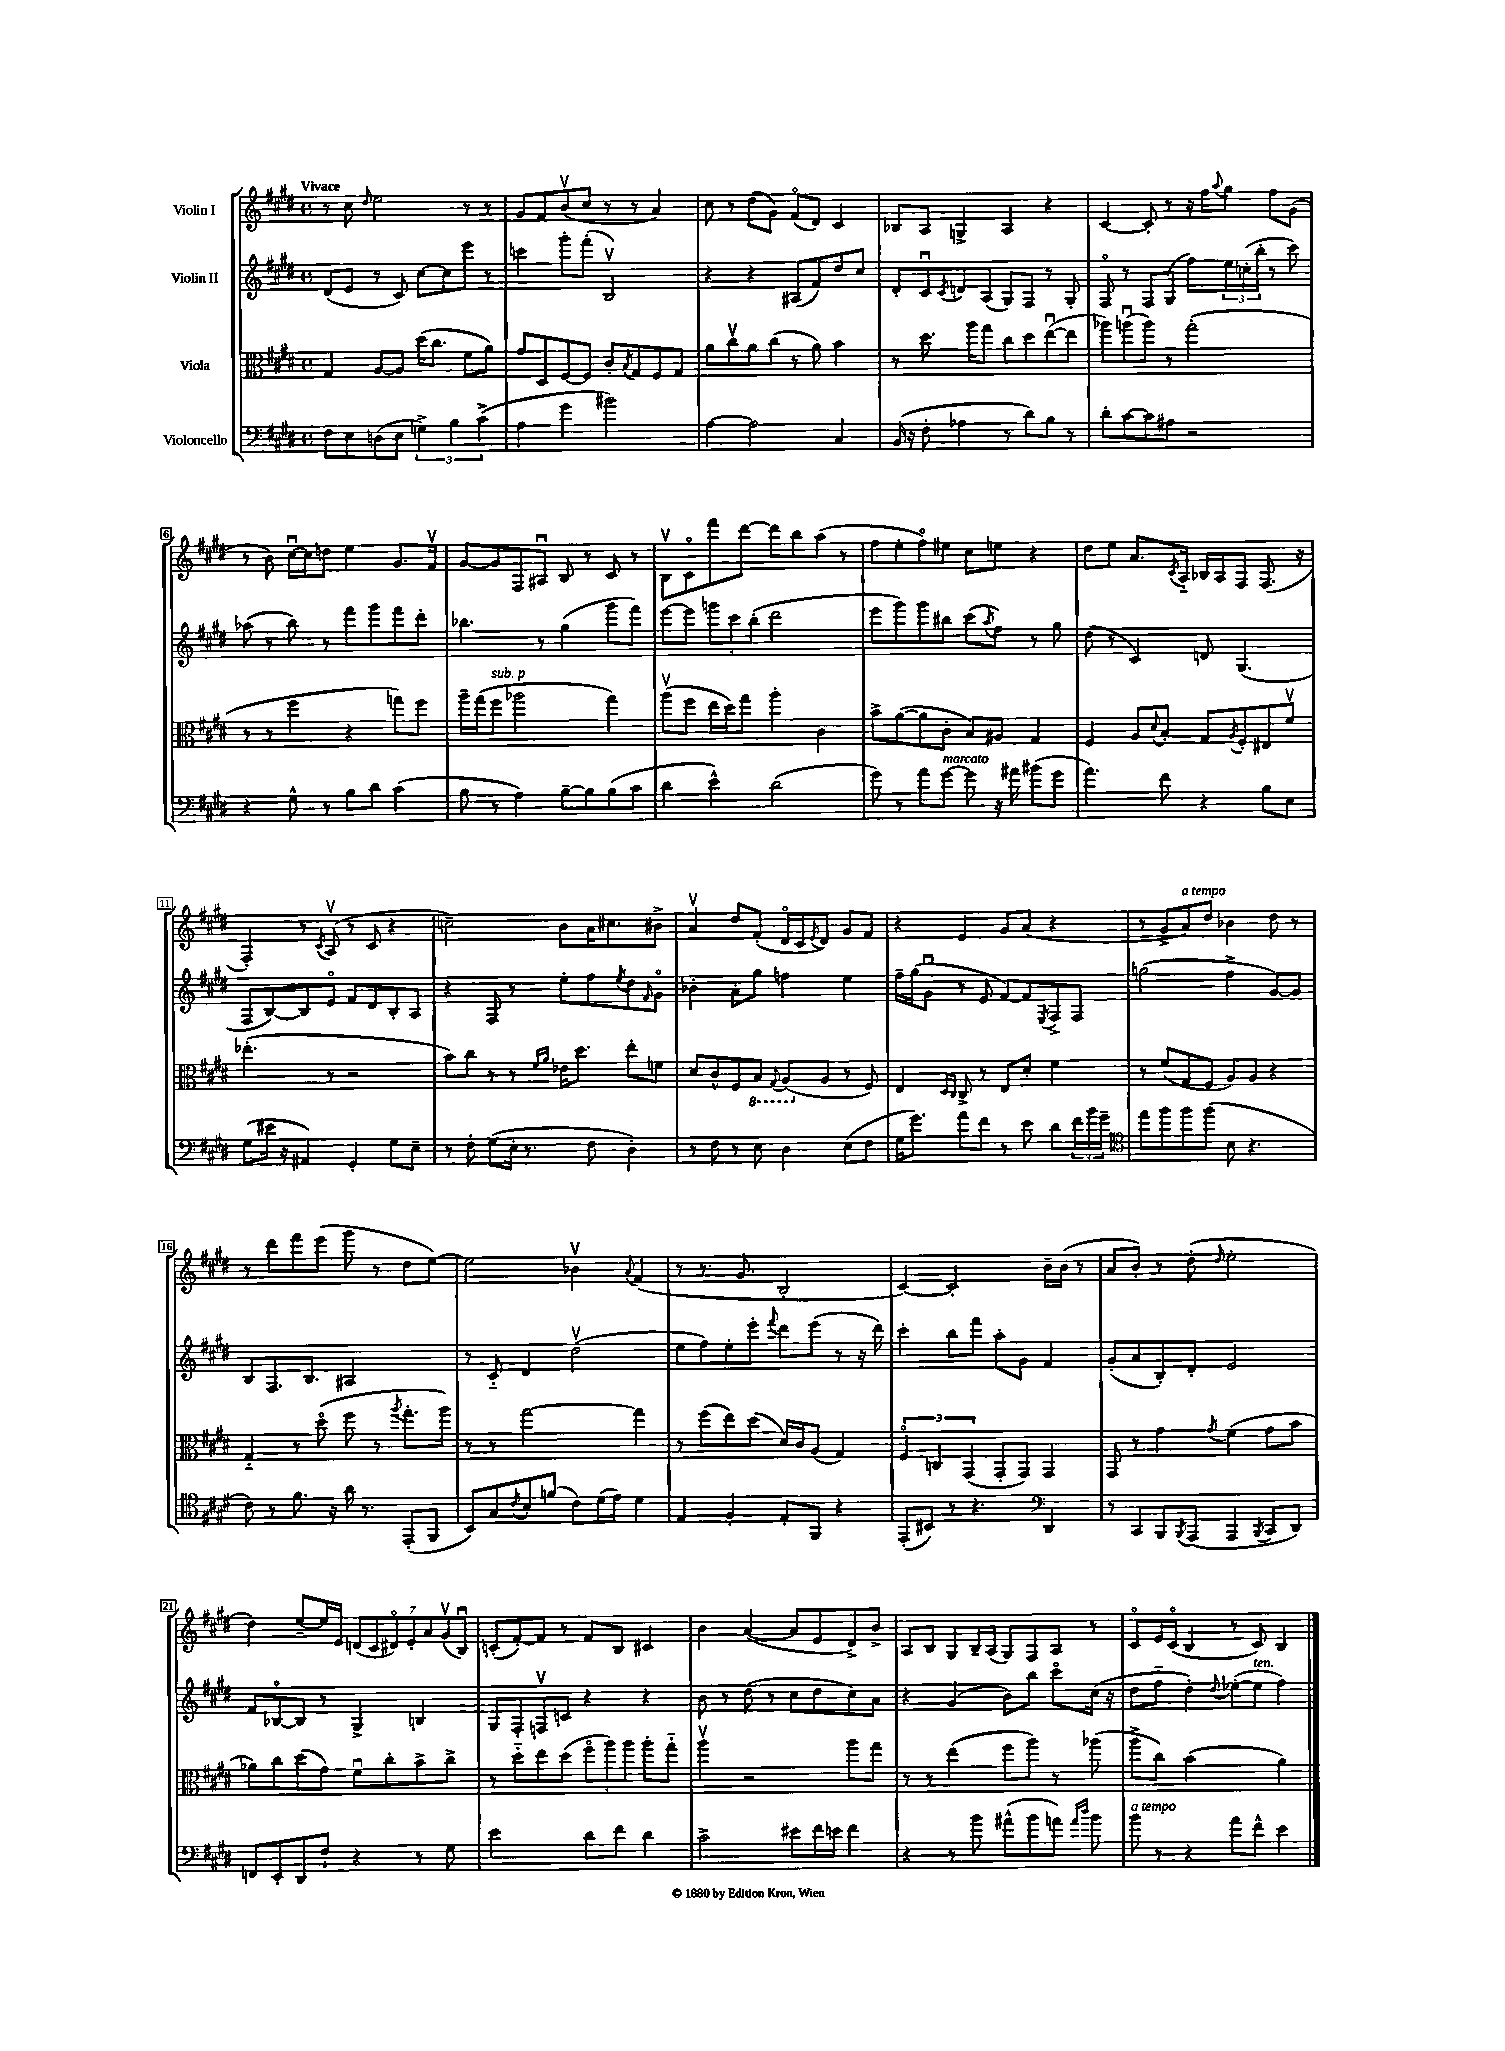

**kern	**kern	**kern	**kern
*part4	*part3	*part2	*part1
*staff4	*staff3	*staff2	*staff1
*I"Violoncello	*I"Viola	*I"Violin II	*I"Violin I
*clefF4	*clefC3	*clefG2	*clefG2
*k[f#c#g#d#]	*k[f#c#g#d#]	*k[f#c#g#d#]	*k[f#c#g#d#]
*M4/4	*M4/4	*M4/4	*M4/4
*met(c)	*met(c)	*met(c)	*met(c)
=1	=1	=1	=1
!	!	!	!LO:TX:a:B:t=Vivace
8F#\L	4G#/	(8d#/L	8r
8E\	.	8e/J	8cc#\
.	.	.	16qqdd#/
(8Dn\	[8A/L	8r	2ee\
8E\J	8A/J]	8c#/)	.
6Gn^\)	(16dd#\KL	[8cc#\L	.
.	8.cc#\J	.	.
.	.	8cc#\]	.
6B\	.	.	.
.	8f#\L	8eee\J	8r
(6c#^\	.	.	.
.	8a\J)	8r	8r
=2	=2	=2	=2
4A\	8g#/L	4cccn\	8g#/L
.	8D#/	.	8f#/
4g#\	[8F#/	8ggg#'\L	(8bv/
.	8F#/J]	(8fff#'\J	8cc#/J
2b#X\)	8c#'/L	2Bv/)	8r
.	8qB/	.	.
.	8G#/	.	8r
.	8F#/	.	4a/)
.	8G#/J	.	.
=3	=3	=3	=3
[4A\	8a\L	4r	8cc#\
.	8cc#v\	.	8r
2A\]	8a\	4r	(8dd#\L
.	(8cc#\J	.	8g#\J)
.	8r	(8A#X/L	(8f#/L
.	8a\)	8f#/)	8d#/J)
4C#/	4b\	8dd#/	4c#/
.	.	8cc#/J	.
=4	=4	=4	=4
(16BB/	8r	8d#'/L	8B-X/L
16r	.	.	.
8F#'\	8.dd#\	8c#u/	8A/J
.	.	8qc#/	.
4A-X\	.	8dn/	4Gn^/
.	16aa\KL	.	.
.	8gg#\J	(8A/J	.
8r	8cc#\L	8G#/L)	4A/
8d#\L)	8dd#\	8F#/J	.
8B\J	([8eeu\	8r	4r
8r	8ee\J]	8G#'/	.
=5	=5	=5	=5
8d#'\L	8aa-X\L)	8F#/	[4c#/
[8c#\	(8aanu\	8r	.
8c#\]	8aa\J)	8F#/L	8c#'/]
8A#X\J	8r	(8G#/J	8r
2r	(2gg#'\	8ff#\L)	16r
.	.	.	16ff#\KL
.	.	.	8qqaa/
.	.	24ee\L	8gg#\J
.	.	(24ccn'\	.
.	.	24bb'\JJ	.
.	.	8r	8ff#\L
.	.	8ccc#\)	(8g#\J
!!LO:LB:g=z
=6	=6	=6	=6
4r	8r	(8aa-X\	8r
.	8r	8r	8b\)
8G#^^\	4ff#\	8bb\)	[16cc#u\LL
.	.	.	16cc#\J]
8r	.	8r	8ddn\J
8B\L	4r	8fff#\L	4ee\
8d#\J	.	8ggg#\	.
(4c#\	8ggn\L)	8fff#\	8.g#/L
.	8ff#\J	8ddd#'\J	.
.	.	.	16f#v/Jk
=7	=7	=7	=7
8B\	16aa~\LL	4.bb-X\	[8g#/L
.	(16gg#\J	.	.
!	!LO:TX:a:i:t=sub. p	!	!
8r	8ff#\J	.	8g#/]
4A\)	2aa-X\	.	8F#/
.	.	8r	8A#Xu/J
[8B~\L	.	(4gg#\	8B/
8B\]	.	.	8r
(8B\	4gg#\)	8ggg#\L	8c#/
8c#\J	.	8fff#\J)	8r
=8	=8	=8	=8
4d#\	(8aav\L	[8eee\L	8Bv\L
.	8ff#\J	8eee\J]	8c#\
4e^^\)	16ee\LL	12gggn\L	8fff#\
.	16dd#\J)	.	.
.	.	12ccc#\	.
.	8gg#\J	.	[8ddd#\J
.	.	(12bb'\J	.
(2d#\	4aa'\	2ddd#\	8ddd#\L]
.	.	.	8bb\
.	4c#\	.	(8aa\J
.	.	.	8r
=9	=9	=9	=9
8g#\)	8b^\L	8eee\L	8ff#\L
8r	([8a\	8ggg#\)	8ee'\
8a\L	8a\]	8ggg#\	8ff#\)
!LO:TX:a:i:t=marcato	!	!	!
[8g#\J	8c#'\J	8bb#X\J	8ee#X\J
8g#\]	8B/L)	(8ccc#\L	8cc#\L
.	.	8qaa/	.
16r	8A#X/J	8ff#\J)	8een\J
16a#X\	.	.	.
(8b#X\L	4G#/	8r	4r
8g#\J	.	8gg#\	.
=10	=10	=10	=10
4.a\)	4F#/	(8dd#\	8dd#\L
.	.	8r	8ee\J
.	8A/L	4c#/)	8.a/L
.	8qqd#/	.	.
8f#\	8B'/J	.	.
.	.	.	8qc#/
.	.	.	16A/Jk
4r	8G#/L	8dn/	16B-X/LL
.	.	.	16A/J
.	8qA/	.	.
.	8F#'/	(4.G#/	8F#/J
8B\L	8E#X/	.	(8.F#/
8E\J	8f#v/J	.	.
.	.	.	16r
!!LO:LB:g=z
=11	=11	=11	=11
(8G#\L	(4.ee-X'\	8F#/L	4F#'/)
16e#X\Jk	.	[8B/)	.
16r	.	.	.
4AA#X/)	.	8B/]	8r
.	.	.	8qc#/
.	8r	8e/J	(8Av/
4GG#'/	2r	8f#/L	8r
.	.	8d#/	8c#/
8G#\L	.	8B'/	4r
8E~\J	.	8A/J	.
=12	=12	=12	=12
8r	8b\L)	4r	2ccn~\)
8F#'\	8cc#\J	.	.
(8G#\L	8r	8F#/	.
16E'\Jk	8r	8r	.
8.r	.	.	.
.	16qqf#/LL	.	.
.	16qqa/JJ	.	.
.	16e-X\KL	8ee'\L	8b\L
.	8.dd#\J	.	.
8F#\	.	8ff#\	16a\K
.	.	.	8.cc#X\
.	.	8qee/	.
4D#'\)	8ee'\L	8dd#\	.
.	.	16qqf#/	.
.	8fn\J	8g#\J	8b#X^\J
=13	=13	=13	=13
8r	8d#/L	4b-X'\	4av/
8F#\	8c#^^/	.	.
8r	8F#/	8a'\L	8dd#/L
*	*8ba	*	*
8E\	8BB/J	8gg#\J	(8f#'/J
.	8qqGG#/	.	.
4D#\	(8AA/L	4ffn\	16d#/LL
.	.	.	16c#/J
.	.	.	8qe/
*	*X8ba	*	*
.	8A/J	.	8d#/J)
(8E\L	8r	4ee\	8g#/L
8F#\J	8F#/)	.	8f#/J
=14	=14	=14	=14
16G#\KL	4E/	16ff#~\LL	4r
8.g#\J)	.	(16gg#\J	.
.	.	8g#u\J	.
.	16qqD#/LL	.	.
.	16qqC#/JJ	.	.
8a\L	8C#^/	8r	4e/
8f#\J	8r	8e/	.
8r	8E/L	[8f#/L)	8g#/L
8e\	8d#'/J	8f#/]	(8a/J
.	.	8qE/	.
8d#\L	4f#\	8F#^/	4r
24f#\L	.	8F#/J	.
24b\	.	.	.
24g#~\JJ	.	.	.
=15	=15	=15	=15
*clefC4	*	*	*
8ee\L	8r	(2ggn\	8r
8ff#\	(8f#/L	.	8g#^/L
!	!	!	!LO:TX:a:i:t=a tempo
8ff#\	8G#/	.	8a/)
(8ff#\J	8F#/J	.	8dd#/J
8B\	8A/L)	4ff#^\	4b-X\
4.r	8A/J	.	.
.	4r	[8g#/L)	8dd#\
.	.	8g#/J]	8r
!!LO:LB:g=z
=16	=16	=16	=16
8c#\)	4G#/	8B/L	8r
8r	.	8.F#/	8ddd#\L
8.f#\	8r	.	8fff#\
.	.	8.B/J	.
.	(8dd#\	.	(8eee\J
16r	.	.	.
16a\	8ff#\	2A#X/	8ggg#\
8.r	.	.	.
.	8r	.	8r
.	8qaa/	.	.
(8EE'/L	8.gg#'\L	.	8dd#\L
8FF#/J	.	.	[8ee\J)
.	16aa\Jk)	.	.
=17	=17	=17	=17
8BB/L)	8r	8r	2ee\]
8G#/	8r	8c#/	.
8qc#/	.	.	.
8B'/	[2gg#\	4d#/	.
(8fn/J	.	.	.
8c#\L)	.	(2dd#v\	4b-Xv\
(16d#\L	.	.	.
16e\JJ)	.	.	.
.	.	.	8qqa/
4d#\	4gg#\]	.	(4f#/
=18	=18	=18	=18
4E/	8r	8ee\L	8r
.	(8ff#\L	8ff#\)	8.r
4F#'/	8ee\)	8ee'\	.
.	.	.	8.g#/
.	(8dd#\J	8eee'\J	.
.	.	8qqfff#/	.
8E'/L	16d#/LL)	8ddd#\L	2B'/
.	16c#/J	.	.
8FF#/J	(8A/J	(8eee\J	.
4r	4G#/)	8r	.
.	.	16r	.
.	.	16ddd#\)	.
=19	=19	=19	=19
(8EE'/L	6F#/	4ccc#'\	[4c#/)
8BB#X/J)	.	.	.
.	6Cn/	.	.
8r	.	8bb\L	2c#'/]
.	(6GG#/	.	.
4.r	.	8fff#\J	.
.	8GG#'/L	8aa'\L	.
.	8GG#/J)	8g#\J	.
*clefF4	*	*	*
4DD#/	4GG#/	4f#/	16b~\LL
.	.	.	(16b\JJ
.	.	.	8r
=20	=20	=20	=20
8r	8GG#/	(8g#'/L	8a/L
8CC#/L	8r	8a/	8b'/J)
8BBB/	4g#\	8B'/)	8r
8qBBB/	.	.	.
(8AAA/J	.	8d#'/J	(8dd#'\
.	8qg#/	.	16qqdd#/
4AAA/	(4f#\	2e/	2ee'\
8qBBB/	.	.	.
8CC#/L	8g#\L	.	.
8DD#/J)	8b\J	.	.
!!LO:LB:g=z
=21	=21	=21	=21
8FFn/L	8a-X\L)	8f#/L	4dd#\)
8EE'/	8cc#\	[8B-X/	.
8DD#/	(8dd#\	8B-/J]	[8ee~/L
8F#`/J	8g#\J)	8r	16ee/L]
.	.	.	16e/JJ
4r	8f#u\L	4G#^/	(14dn/L
.	.	.	14c#/
.	8cc#'\	.	.
.	.	.	14d#X/)
.	.	.	14e'/
8r	8b^\	4Bn/	.
.	.	.	14a/
.	.	.	(14g#v/
8G#\	8cc#^\J	.	.
.	.	.	14Bu/J)
=22	=22	=22	=22
2e\	8r	8G#/L	(8cn'/L
.	8dd#\L	8F#'/	[8f#'/)
.	8ee\	8Fnv/	8f#/J]
.	(8dd#\J	8cn/J	8r
8d#\L	12ff#\L	4r	8f#/L
.	12aa\)	.	.
8f#\J	.	.	8B/J
.	12aa\J	.	.
4d#\	8aa'\L	4r	4c#X/
.	8gg#\J	.	.
=23	=23	=23	=23
2c#^\	4aav\	8b\	4b\
.	.	8r	.
.	2r	(8dd#\	([4a/
.	.	8r	.
8e#X\L	.	8cc#\L	8a/L]
16f#\L	.	8dd#\	8e/
16en\JJ	.	.	.
4f#\	8aa\L	8cc#\)	8d#^/)
.	8gg#\J	8a\J	8b^/J
=24	=24	=24	=24
4r	8r	4r	8A/L
.	8r	.	8B/J
8r	(4ee\	(4g#/	8G#/L
8b\	.	.	16B~/L
.	.	.	(16A/JJ
(8a#X^^\L	8ff#\L	8b\L)	8G#/L)
8b\	8aa\J)	8bb\J	8F#/
8an\J)	8r	8ccc#\L	8A/J
16qqa/LL	.	.	.
16qqdd#/JJ	.	.	.
8b\	(8aa-X\	(16cc#\Jk	8r
.	.	16r	.
=25	=25	=25	=25
!LO:TX:a:i:t=a tempo	!	!	!
8b\	8aa^\L	8dd#\L	8c#/L
8r	8cc#\J)	8ff#\J	16e/L
.	.	.	(16c#/JJ
4r	(2b\	4dd#'\)	4B/
.	.	8qqdd#/	.
8a\L	.	([8ee-X'\L	8r
!	!	!LO:TX:a:i:t=ten.	!
8f#^^\J	.	8ee-\J]	8c#/)
4e\	4a\)	4ff#\)	4B/
==	==	==	==
*-	*-	*-	*-
